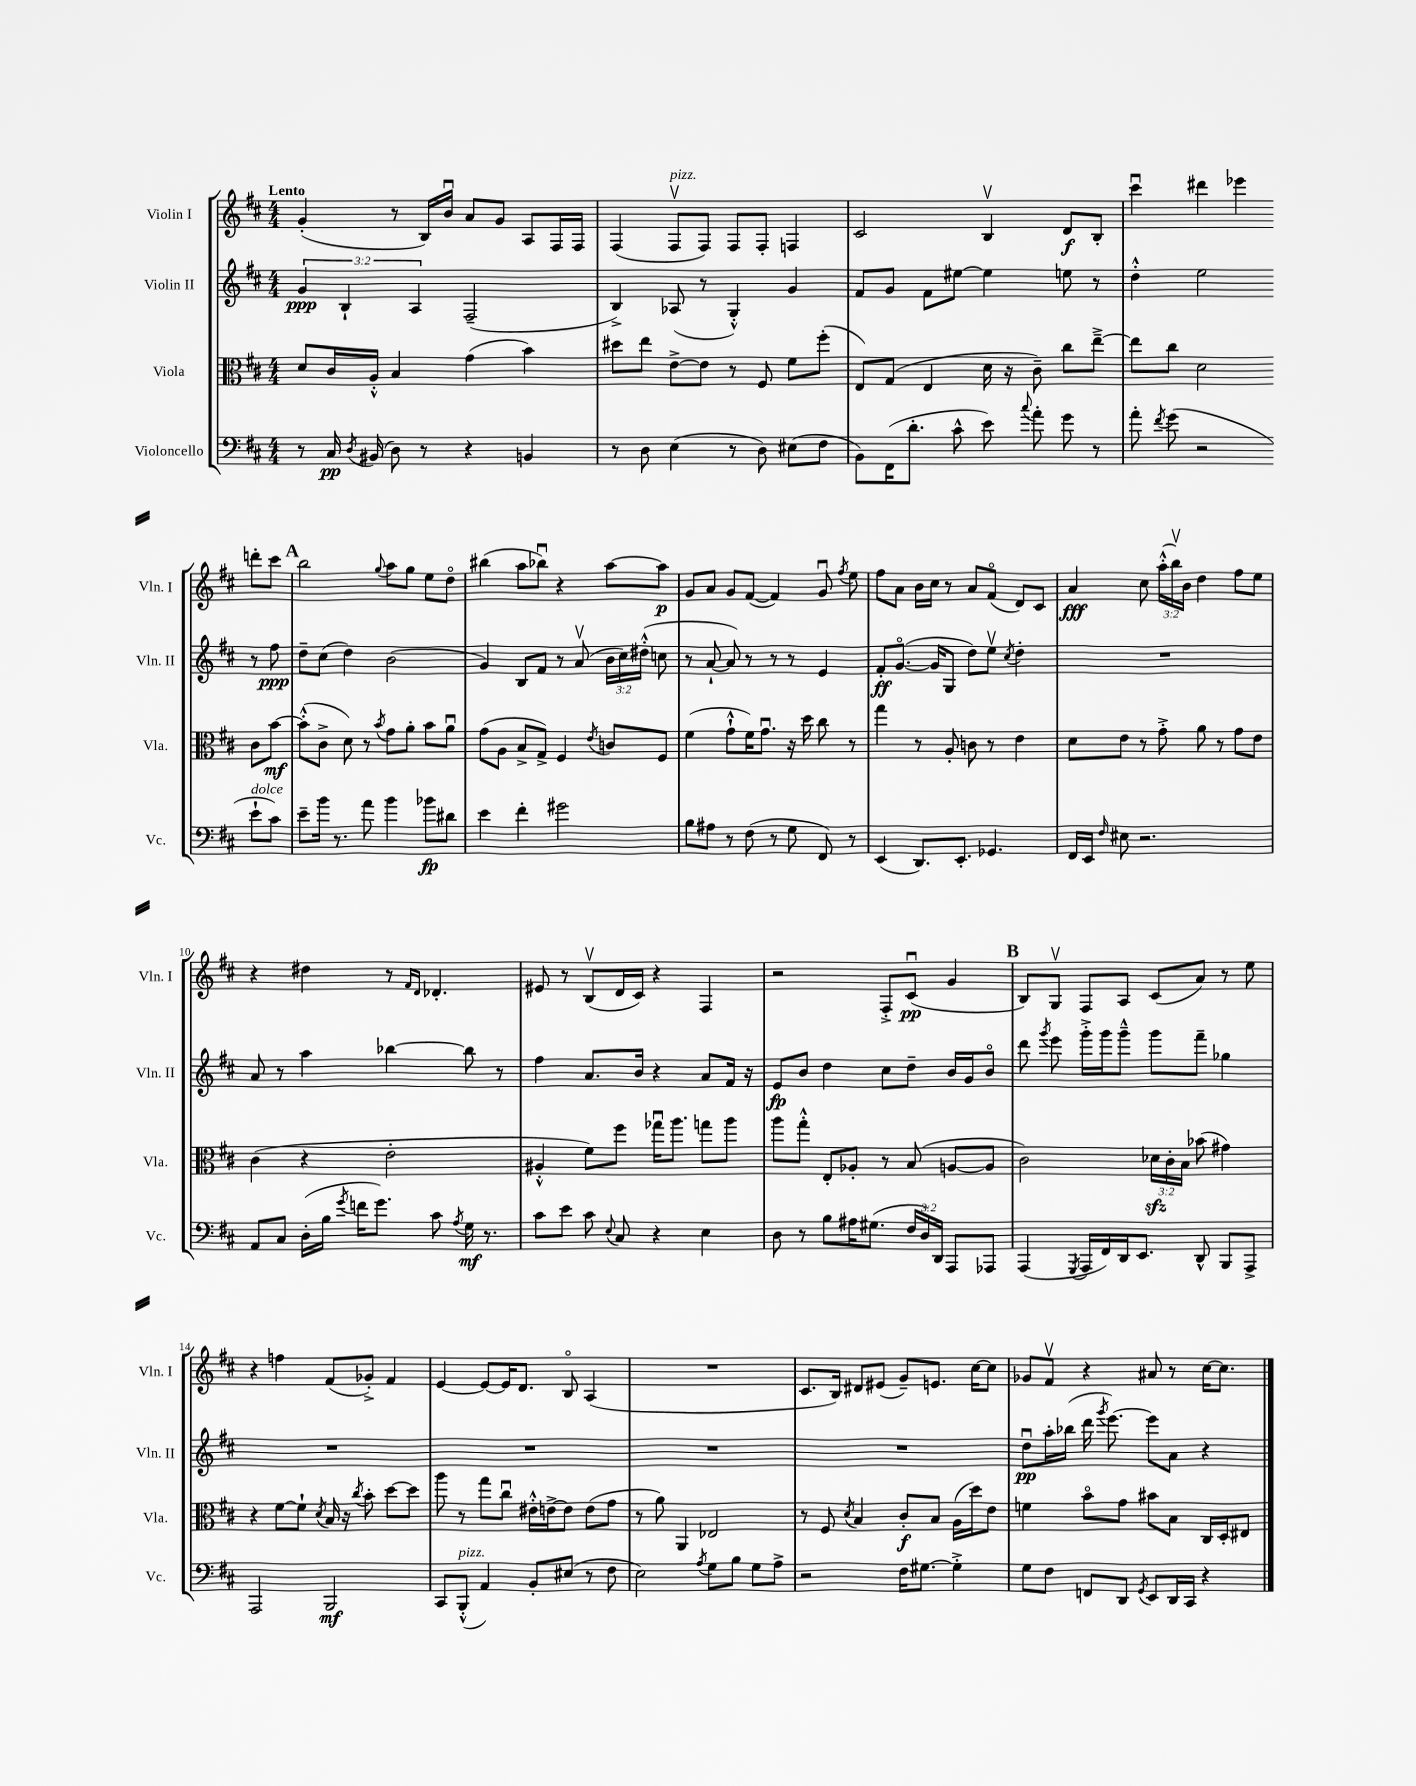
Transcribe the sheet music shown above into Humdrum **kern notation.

**kern	**dynam	**kern	**dynam	**kern	**dynam	**kern	**dynam
*part4	*part4	*part3	*part3	*part2	*part2	*part1	*part1
*staff4	*staff4	*staff3	*staff3	*staff2	*staff2	*staff1	*staff1
*I"Violoncello	*	*I"Viola	*	*I"Violin II	*	*I"Violin I	*
*I'Vc.	*	*I'Vla.	*	*I'Vln. II	*	*I'Vln. I	*
*clefF4	*	*clefC3	*	*clefG2	*	*clefG2	*
*k[f#c#]	*	*k[f#c#]	*	*k[f#c#]	*	*k[f#c#]	*
*M4/4	*	*M4/4	*	*M4/4	*	*M4/4	*
=1	=1	=1	=1	=1	=1	=1	=1
!	!	!	!	!	!	!LO:TX:a:B:t=Lento	!
8r	.	8d/L	.	6g/	ppp	(4g'/	.
16C#/	pp	16c#/L	.	.	.	.	.
.	.	.	.	6B`/	.	.	.
8qD/	.	.	.	.	.	.	.
(16BB#X/	.	16A'^^/JJ	.	.	.	.	.
8D\)	.	4B/	.	.	.	8r	.
.	.	.	.	6A/	.	.	.
8r	.	.	.	.	.	16B/LL)	.
.	.	.	.	.	.	16bu/JJ	.
4r	.	(4g\	.	(2F#~/	.	8a/L	.
.	.	.	.	.	.	8g/J	.
4BBn/	.	4b\)	.	.	.	8A/L	.
.	.	.	.	.	.	16F#/L	.
.	.	.	.	.	.	16F#/JJ	.
=2	=2	=2	=2	=2	=2	=2	=2
8r	.	8dd#X\L	.	4B^/)	.	(4F#/	.
8D\	.	8ee\J	.	.	.	.	.
!	!	!	!	!	!	!LO:TX:a:i:t=pizz.	!
(4E\	.	[8e^\L	.	(8A-X/	.	8F#v/L	.
.	.	8e\J]	.	8r	.	8F#/J)	.
8r	.	8r	.	4G'^^/)	.	8F#/L	.
8D\)	.	8F#/	.	.	.	8F#'/J	.
(8E#X\L	.	8f#\L	.	4g/	.	4Fn/	.
8F#\J	.	(8ff#'\J	.	.	.	.	.
=3	=3	=3	=3	=3	=3	=3	=3
8BB\L)	.	8E/L)	.	8f#/L	.	2c#/	.
(16FF#\K	.	(8G/J	.	8g/J	.	.	.
8.d'\J	.	.	.	.	.	.	.
.	.	4E/	.	8f#\L	.	.	.
8c#^^\	.	.	.	[8ee#X\J	.	.	.
8e\)	.	16d\	.	4ee#\]	.	4Bv/	.
.	.	16r	.	.	.	.	.
8qqcc#/	.	.	.	.	.	.	.
8a'\	.	8c#~\)	.	.	.	.	.
8g\	.	8cc#\L	.	8een\	.	8d/L	f
8r	.	[8ee~^\J	.	8r	.	8B'/J	.
=4	=4	=4	=4	=4	=4	=4	=4
8a'\	.	8ee\L]	.	4dd'^^\	.	4ccc#u\	.
8qf#/	.	.	.	.	.	.	.
(8g\	.	8cc#\J	.	.	.	.	.
2r	.	2d\	.	2ee\	.	4ddd#X\	.
.	.	.	.	.	.	4eee-X\	.
!LO:TX:a:i:t=dolce	!	!	!	!	!	!	!
8e`\L	.	8c#\L	.	8r	.	8dddn'\L	.
8c#\J)	.	[8b\J	mf	8ff#\	ppp	8ccc#\J	.
!!LO:LB:g=z
!!LO:REH:place=s1:t=A
=5	=5	=5	=5	=5	=5	=5	=5
8e~\L	.	(8b'^^\L]	.	8dd~\L	.	2bb\	.
16b\Jk	.	8c#^\J	.	(8cc#\J	.	.	.
8.r	.	.	.	.	.	.	.
.	.	8d\)	.	4dd\)	.	.	.
8a\	.	8r	.	.	.	.	.
.	.	8qb/	.	.	.	8qqgg/	.
4b\	.	8g\L	.	(2b\	.	8aa\L	.
.	.	8a'\J	.	.	.	8gg\J	.
8b-X\L	fp	8b\L	.	.	.	8ee\L	.
8d#X\J	.	8au\J	.	.	.	8dd\J	.
=6	=6	=6	=6	=6	=6	=6	=6
4e\	.	(8g\L	.	4g/)	.	(4bb#X\	.
.	.	8A\J	.	.	.	.	.
4f#'\	.	8B^/L	.	8B/L	.	8aa\L	.
.	.	8G^/J)	.	8f#/J	.	8bb-Xu\J)	.
2g#X\	.	4F#/	.	8r	.	4r	.
.	.	.	.	(8av/	.	.	.
.	.	8qe/	.	.	.	.	.
.	.	8cn/L	.	24b\LL	.	[8aa\L	.
.	.	.	.	24cc#\)	.	.	.
.	.	.	.	(24dd#X'^^\JJ	.	.	.
.	.	8F#/J	.	8ccn\	.	8aa\J]	p
=7	=7	=7	=7	=7	=7	=7	=7
8B\L	.	(4f#\	.	8r	.	8g/L	.
8A#X\J	.	.	.	[8a`/	.	8a/J	.
8r	.	8g`^^\L	.	8a/])	.	8g/L	.
(8F#\	.	16f#\K)	.	8r	.	([8f#/J	.
.	.	8.gu\J	.	.	.	.	.
8r	.	.	.	8r	.	4f#/])	.
8G\	.	16r	.	8r	.	.	.
.	.	16dd\	.	.	.	.	.
8FF#/)	.	8cc#\	.	4e/	.	8gu/	.
.	.	.	.	.	.	8qff#/	.
8r	.	8r	.	.	.	8ee\	.
=8	=8	=8	=8	=8	=8	=8	=8
(4EE/	.	4gg\	.	8f#'/L	ff	8ff#\L	.
.	.	.	.	([8.g/J	.	8a\J	.
8.DD/L)	.	8r	.	.	.	16b\LL	.
.	.	.	.	16g/KL]	.	16cc#\JJ	.
.	.	8A'/	.	8G/J	.	8r	.
8.EE'/J	.	.	.	.	.	.	.
.	.	8cn\	.	8dd\L)	.	8a/L	.
4.GG-X/	.	8r	.	8eev\J	.	(8f#/J	.
.	.	.	.	8qcc#/	.	.	.
.	.	4e\	.	4dd'\	.	8d/L)	.
.	.	.	.	.	.	8c#/J	.
=9	=9	=9	=9	=9	=9	=9	=9
16FF#/LL	.	8d\L	.	1r	.	4a/	fff
16EE/JJ	.	.	.	.	.	.	.
16qqF#/	.	.	.	.	.	.	.
8E#X\	.	8e\J	.	.	.	.	.
2.r	.	8r	.	.	.	8cc#\	.
.	.	8g'^\	.	.	.	(24aa'^^\LL	.
.	.	.	.	.	.	24bbv\)	.
.	.	.	.	.	.	24b\JJ	.
.	.	8a\	.	.	.	4dd\	.
.	.	8r	.	.	.	.	.
.	.	8g\L	.	.	.	8ff#\L	.
.	.	8e\J	.	.	.	8ee\J	.
!!LO:LB:g=z
=10	=10	=10	=10	=10	=10	=10	=10
8AA/L	.	(4c#\	.	8a/	.	4r	.
8C#/J	.	.	.	8r	.	.	.
(16D'\LL	.	4r	.	4aa\	.	4dd#X\	.
16B\JJ	.	.	.	.	.	.	.
8qg/	.	.	.	.	.	.	.
16fn\KL	.	.	.	.	.	.	.
8.g\J)	.	.	.	.	.	.	.
.	.	2e'\	.	[4bb-X\	.	8r	.
.	.	.	.	.	.	16qqf#/LL	.
.	.	.	.	.	.	16qqd/JJ	.
8c#\	.	.	.	.	.	4.d-X'/	.
8qA/	.	.	.	.	.	.	.
16G\	mf	.	.	8bb-\]	.	.	.
8.r	.	.	.	.	.	.	.
.	.	.	.	8r	.	.	.
=11	=11	=11	=11	=11	=11	=11	=11
8c#\L	.	4A#X'^^/	.	4ff#\	.	8e#X/	.
8e\J	.	.	.	.	.	8r	.
8c#\	.	8f#\L)	.	8.a/L	.	(8Bv/L	.
8qqE/	.	.	.	.	.	.	.
8C#/	.	8ff#\J	.	.	.	16d/L	.
.	.	.	.	16b/Jk	.	16c#/JJ)	.
4r	.	16gg-Xu\KL	.	4r	.	4r	.
.	.	8.aa\J	.	.	.	.	.
4E\	.	8ggn\L	.	8a/L	.	4F#/	.
.	.	8aa\J	.	16f#/Jk	.	.	.
.	.	.	.	16r	.	.	.
=12	=12	=12	=12	=12	=12	=12	=12
8D\	.	8aa\L	.	8e/L	fp	2r	.
8r	.	8gg'^^\J	.	8b/J	.	.	.
8B\L	.	8E'/L	.	4dd\	.	.	.
16A#X\K	.	8A-X'/J	.	.	.	.	.
(8.G#X\J	.	.	.	.	.	.	.
.	.	8r	.	8cc#\L	.	8F#'^/L	.
24F#/LL	.	(8B/	.	8dd~\J	.	(8c#u/J	pp
24D/)	.	.	.	.	.	.	.
24DD/JJ	.	.	.	.	.	.	.
8AAA/L	.	[8An/L	.	16b/LL	.	4g/	.
.	.	.	.	16g/J	.	.	.
8AAA-X/J	.	8A/J]	.	8b/J	.	.	.
!!LO:REH:place=s1:t=B
=13	=13	=13	=13	=13	=13	=13	=13
(4AAA/	.	2c#\)	.	8ddd\	.	8B/L)	.
.	.	.	.	8qggg/	.	.	.
.	.	.	.	8eee\	.	8Gv/J	.
8qGGG/	.	.	.	.	.	.	.
16AAA/LL	.	.	.	16ggg'^\LL	.	8F#/L	.
16FF#/)	.	.	.	16ggg\J	.	.	.
16DD/J	.	.	.	8ggg~^^\J	.	8A/J	.
8.EE/J	.	.	.	.	.	.	.
.	.	24d-Xzz\LL	.	8ggg\L	.	(8c#/L	.
.	.	24c#'\	.	.	.	.	.
.	.	24B\JJ	.	.	.	.	.
8DD^^/	.	(8b-X\	.	8fff#~\J	.	8a/J)	.
8BBB/L	.	4g#X\)	.	4gg-X\	.	8r	.
8AAA^/J	.	.	.	.	.	8ee\	.
!!LO:LB:g=z
=14	=14	=14	=14	=14	=14	=14	=14
2AAA/	.	4r	.	1r	.	4r	.
.	.	[8f#\L	.	.	.	4ffn\	.
.	.	8f#`\J]	.	.	.	.	.
.	.	8qd/	.	.	.	.	.
2BBB/	mf	16B/	.	.	.	(8f#/L	.
.	.	16r	.	.	.	.	.
.	.	8qcc#/	.	.	.	.	.
.	.	8b'\	.	.	.	8g-X'^/J)	.
.	.	[8dd\L	.	.	.	4f#/	.
.	.	8dd\J]	.	.	.	.	.
=15	=15	=15	=15	=15	=15	=15	=15
8CC#/L	.	8aa\	.	1r	.	[4e/	.
!LO:TX:a:i:t=pizz.	!	!	!	!	!	!	!
(8BBB'^^/J	.	8r	.	.	.	.	.
4AA/)	.	8gg\L	.	.	.	8e/L_	.
.	.	8cc#u\J	.	.	.	16e/K]	.
.	.	.	.	.	.	8.d/J	.
8BB'/L	.	16e#X'^^\LL	.	.	.	.	.
.	.	[16en^\J	.	.	.	.	.
(8E#X/J	.	8e\J]	.	.	.	8B/	.
8r	.	(8e\L	.	.	.	(4A/	.
8F#\	.	8g\J	.	.	.	.	.
=16	=16	=16	=16	=16	=16	=16	=16
2E\)	.	8r	.	1r	.	1r	.
.	.	8a\)	.	.	.	.	.
.	.	4AA/	.	.	.	.	.
8qA/	.	.	.	.	.	.	.
8G\L	.	2E-X/	.	.	.	.	.
8B\J	.	.	.	.	.	.	.
8G\L	.	.	.	.	.	.	.
8A^\J	.	.	.	.	.	.	.
=17	=17	=17	=17	=17	=17	=17	=17
2r	.	8r	.	1r	.	8.c#/L	.
.	.	8F#/	.	.	.	.	.
.	.	.	.	.	.	16B/Jk)	.
.	.	8qd/	.	.	.	.	.
.	.	4B/	.	.	.	8d#X/L	.
.	.	.	.	.	.	(8e#X/J	.
16F#\KL	.	8c#'/L	f	.	.	8g~/L)	.
[8.G#X\J	.	.	.	.	.	.	.
.	.	8B/J	.	.	.	8.en/J	.
4G#'^\]	.	(16A\LL	.	.	.	.	.
.	.	16dd\J)	.	.	.	[16cc#\KL	.
.	.	8e\J	.	.	.	8cc#\J]	.
=18	=18	=18	=18	=18	=18	=18	=18
8G\L	.	4fn\	.	8ddu\L	pp	8g-X/L	.
8F#\J	.	.	.	16aa'\L	.	8f#v/J	.
.	.	.	.	(16bb-X\JJ	.	.	.
8FFn/L	.	8b\L	.	16ddd\	.	4r	.
.	.	.	.	8qggg/	.	.	.
.	.	.	.	[8.eee\)	.	.	.
8DD/J	.	8g\J	.	.	.	.	.
8qGG/	.	.	.	.	.	.	.
8EE/L	.	8b#X\L	.	8eee\L]	.	8a#X/	.
16DD/L	.	8B\J	.	8a\J	.	8r	.
16CC#/JJ	.	.	.	.	.	.	.
4r	.	16C#/LL	.	4r	.	[16cc#\KL	.
.	.	16D'/J	.	.	.	8.cc#\J]	.
.	.	8E#X/J	.	.	.	.	.
==	==	==	==	==	==	==	==
*-	*-	*-	*-	*-	*-	*-	*-
